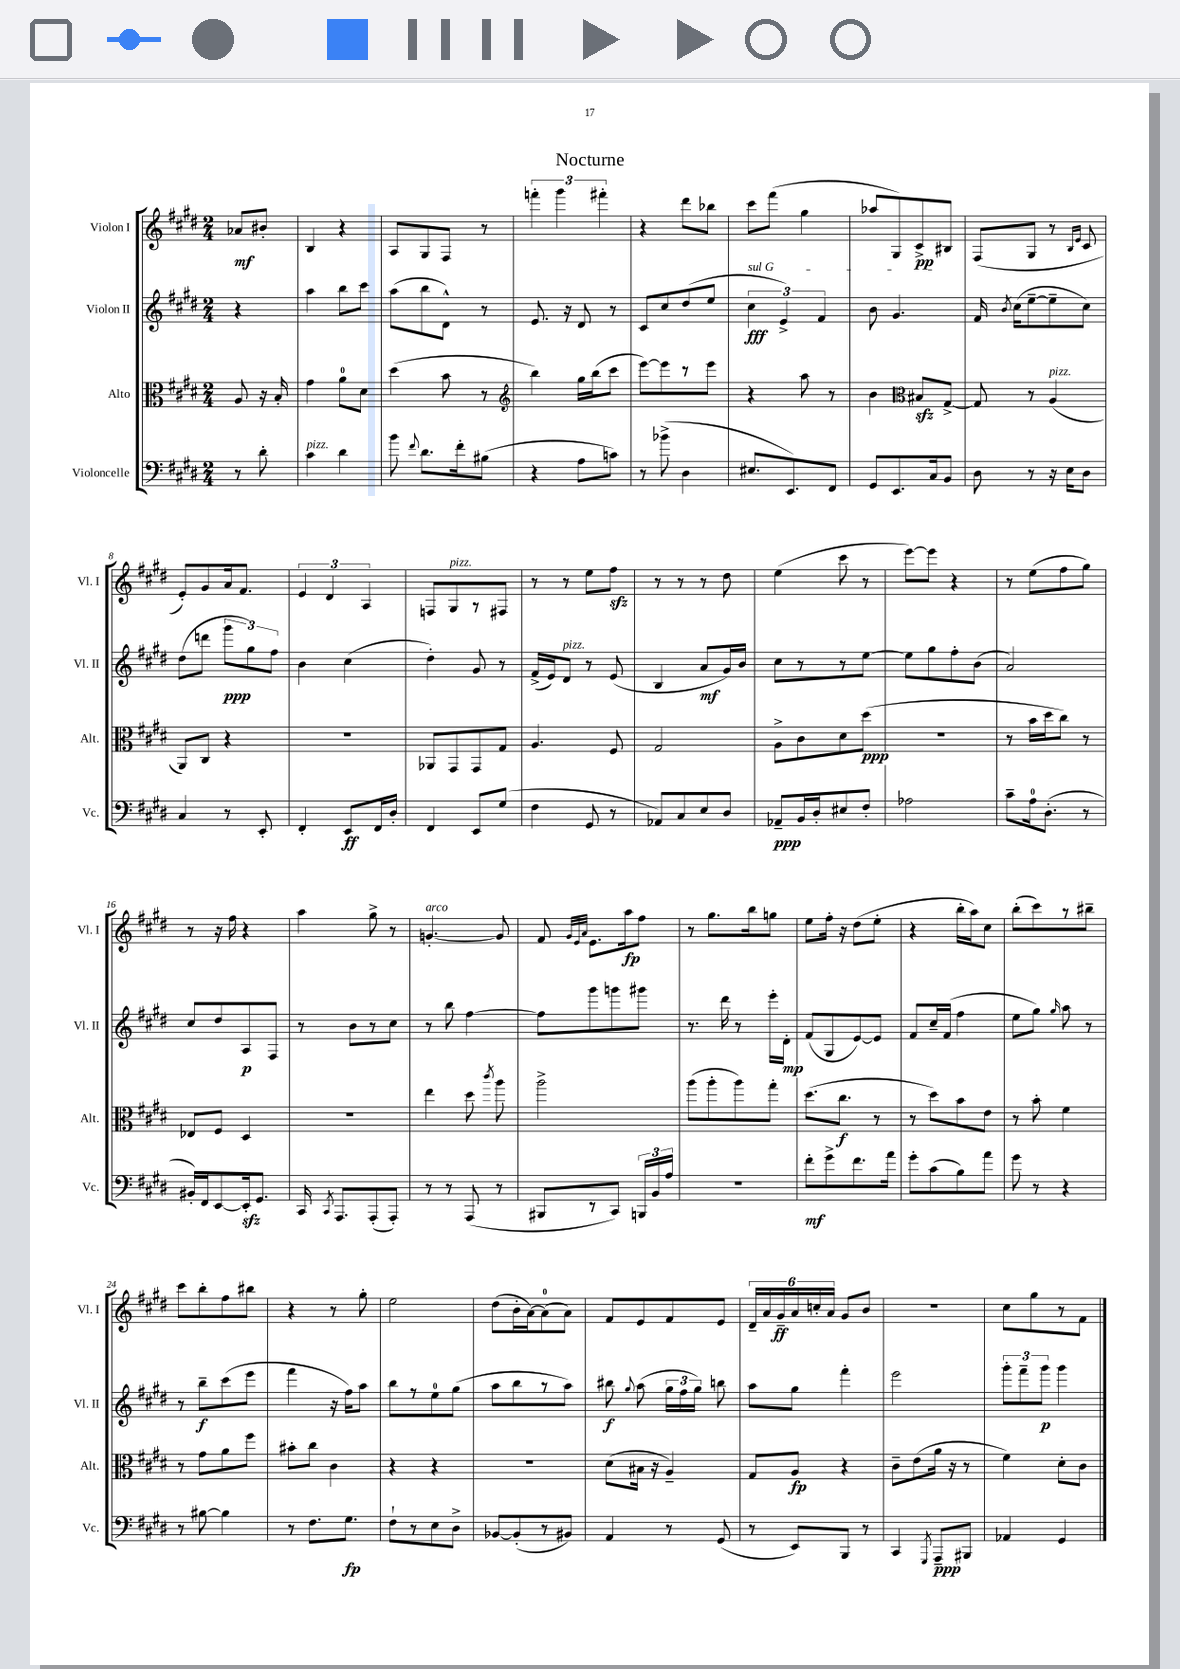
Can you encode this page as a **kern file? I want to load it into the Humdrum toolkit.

**kern	**dynam	**kern	**dynam	**kern	**dynam	**kern	**dynam
*part4	*part4	*part3	*part3	*part2	*part2	*part1	*part1
*staff4	*staff4	*staff3	*staff3	*staff2	*staff2	*staff1	*staff1
*I"Violoncelle	*	*I"Alto	*	*I"Violon II	*	*I"Violon I	*
*I'Vc.	*	*I'Alt.	*	*I'Vl. II	*	*I'Vl. I	*
*clefF4	*	*clefC3	*	*clefG2	*	*clefG2	*
*k[f#c#g#d#]	*	*k[f#c#g#d#]	*	*k[f#c#g#d#]	*	*k[f#c#g#d#]	*
*M2/4	*	*M2/4	*	*M2/4	*	*M2/4	*
=	=	=	=	=	=	=	=
8r	.	8A/	.	4r	.	8a-X/L	mf
8d#'\	.	16r	.	.	.	8b#X'/J	.
.	.	16B'/	.	.	.	.	.
=1	=1	=1	=1	=1	=1	=1	=1
!LO:TX:a:i:t=pizz.	!	!	!	!	!	!	!
4c#\	.	4g#\	.	4aa\	.	4B/	.
4d#\	.	8a\L	.	8bb\L	.	4r	.
.	.	8d#\J	.	8ccc#\J	.	.	.
=2	=2	=2	=2	=2	=2	=2	=2
8b\	.	(4dd#\	.	(8aa\L	.	8A/L	.
8qqf#/	.	.	.	.	.	.	.
8.d#\L	.	.	.	8bb\	.	8G#/	.
.	.	8b\	.	8d#^^\J)	.	8F#/J	.
16f#'\k	.	.	.	.	.	.	.
(8B#X\J	.	8r	.	8r	.	8r	.
=3	=3	=3	=3	=3	=3	=3	=3
*	*	*clefG2	*	*	*	*	*
4r	.	4bb\)	.	8.e/	.	6fffn'\	.
.	.	.	.	.	.	6ggg#\	.
.	.	.	.	16r	.	.	.
8A\L	.	16gg#\LL	.	8d#/	.	.	.
.	.	(16bb\J	.	.	.	.	.
.	.	.	.	.	.	6fff#X'\	.
8cn\J)	.	8ccc#\J	.	8r	.	.	.
=4	=4	=4	=4	=4	=4	=4	=4
8r	.	[8eee\L)	.	8c#/L	.	4r	.
(8b-X^\	.	8eee\]	.	8cc#/	.	.	.
4D#\	.	8r	.	(8dd#/	.	8ddd#\L	.
.	.	8eee\J	.	8ee/J	.	8bb-X\J	.
=5	=5	=5	=5	=5	=5	=5	=5
!	!	!	!	!LO:TX:a:i:t=sul G	!	!	!
8.E#X/L	.	4r	.	6cc#\	fff	8ccc#\L	.
.	.	.	.	.	.	(8fff#\J	.
.	.	.	.	6e^/)	.	.	.
8.EE/)	.	.	.	.	.	.	.
.	.	8aa\	.	.	.	4gg#\	.
.	.	.	.	6f#/	.	.	.
8FF#/J	.	8r	.	.	.	.	.
=6	=6	=6	=6	=6	=6	=6	=6
8GG#/L	.	4b\	.	8b\	.	8aa-X/L	.
8.EE/	.	.	.	4.g#/	.	8G#/)	.
*	*	*clefC3	*	*	*	*	*
.	.	8B#Xzz/L	.	.	.	8c#^/	pp
16C#/k	.	.	.	.	.	.	.
8BB/J	.	[8G#^/J	.	.	.	8B#X/J	.
=7	=7	=7	=7	=7	=7	=7	=7
8D#\	.	8G#/]	.	16f#/	.	(8F#/L	.
.	.	.	.	8qb/	.	.	.
.	.	.	.	(16cc#\KL	.	.	.
8r	.	8r	.	[8ee~\	.	8G#/J	.
!	!	!LO:TX:a:i:t=pizz.	!	!	!	!	!
16r	.	(4A/	.	8ee~\]	.	8r	.
16E\KL	.	.	.	.	.	.	.
.	.	.	.	.	.	16qqB/LL	.
.	.	.	.	.	.	16qqe/JJ	.
8D#\J	.	.	.	8cc#\J)	.	8c#/	.
!!LO:LB:g=z
=8	=8	=8	=8	=8	=8	=8	=8
4C#/	.	8AA/L)	.	(8dd#\L	.	8e'/L)	.
.	.	8C#/J	.	8dddn\J	.	8g#/	.
8r	.	4r	.	12ggg#\L	ppp	16a/k	.
.	.	.	.	.	.	8.f#/J	.
.	.	.	.	12gg#\)	.	.	.
8EE'/	.	.	.	.	.	.	.
.	.	.	.	12ff#\J	.	.	.
=9	=9	=9	=9	=9	=9	=9	=9
4FF#'/	.	2r	.	4b\	.	6e/	.
.	.	.	.	.	.	6d#/	.
8EE/L	ff	.	.	(4cc#\	.	.	.
.	.	.	.	.	.	6A/	.
16FF#/L	.	.	.	.	.	.	.
16D#'/JJ	.	.	.	.	.	.	.
=10	=10	=10	=10	=10	=10	=10	=10
4FF#/	.	8AA-X/L	.	4dd#'\)	.	8Fn/L	.
!	!	!	!	!	!	!LO:TX:a:i:t=pizz.	!
.	.	8GG#/	.	.	.	8G#/	.
8EE/L	.	8GG#/	.	8g#/	.	8r	.
(8G#/J	.	8G#/J	.	8r	.	8F#X/J	.
=11	=11	=11	=11	=11	=11	=11	=11
4F#\	.	4.A/	.	(16f#^/LL	.	8r	.
.	.	.	.	16e/J)	.	.	.
!	!	!	!	!LO:TX:a:i:t=pizz.	!	!	!
.	.	.	.	8d#/J	.	8r	.
8GG#/	.	.	.	8r	.	8ee\L	.
8r	.	8F#/	.	(8e/	.	8ff#zz\J	.
=12	=12	=12	=12	=12	=12	=12	=12
8AA-X/L)	.	2G#/	.	4B/	.	8r	.
8C#/	.	.	.	.	.	8r	.
8E/	.	.	.	8a/L	mf	8r	.
8D#/J	.	.	.	16g#/L)	.	8dd#\	.
.	.	.	.	16b/JJ	.	.	.
=13	=13	=13	=13	=13	=13	=13	=13
8AA-X~/L	ppp	8A^\L	.	8cc#\L	.	(4ee\	.
16BB/L	.	8c#\	.	8r	.	.	.
16D#'/J	.	.	.	.	.	.	.
8E#X/	.	8d#\	.	8r	.	8ccc#\	.
8F#'/J	.	(8dd#\J	ppp	[8ee\J	.	8r	.
=14	=14	=14	=14	=14	=14	=14	=14
2A-X\	.	2r	.	8ee\L]	.	[8eee\L)	.
.	.	.	.	8gg#\	.	8eee\J]	.
.	.	.	.	8ff#'\	.	4r	.
.	.	.	.	(8b\J	.	.	.
=15	=15	=15	=15	=15	=15	=15	=15
8c#~\L	.	8r	.	2a/)	.	8r	.
16A\k	.	16b\LL	.	.	.	(8ee\L	.
(8.D#'\J	.	16dd#\J	.	.	.	.	.
.	.	8cc#\J)	.	.	.	8ff#\	.
8r	.	8r	.	.	.	8gg#\J)	.
!!LO:LB:g=z
=16	=16	=16	=16	=16	=16	=16	=16
16BB#X'/LL)	.	8E-X/L	.	8cc#/L	.	8r	.
16FF#/J	.	.	.	.	.	.	.
[8EE/	.	8F#/J	.	8dd#/	.	16r	.
.	.	.	.	.	.	16ff#\	.
16EEzz'/k]	.	4D#/	.	8A/	p	4r	.
8.GG#/J	.	.	.	.	.	.	.
.	.	.	.	8F#/J	.	.	.
=17	=17	=17	=17	=17	=17	=17	=17
16CC#/	.	2r	.	8r	.	4aa\	.
8qCC#/	.	.	.	.	.	.	.
8.AAA/L	.	.	.	.	.	.	.
.	.	.	.	8b\L	.	.	.
(8AAA'/	.	.	.	8r	.	8gg#^\	.
8AAA'/J)	.	.	.	8cc#\J	.	8r	.
=18	=18	=18	=18	=18	=18	=18	=18
!	!	!	!	!	!	!LO:TX:a:i:t=arco	!
8r	.	4ee\	.	8r	.	[4.gn'/	.
8r	.	.	.	8bb\	.	.	.
(8AAA/	.	8dd#\	.	[4ff#\	.	.	.
.	.	8qccc#/	.	.	.	.	.
8r	.	8aa\	.	.	.	8g/]	.
=19	=19	=19	=19	=19	=19	=19	=19
8BBB#X/L	.	2aa^\	.	8ff#\L]	.	8f#/	.
.	.	.	.	.	.	32qqg#/LLL	.
.	.	.	.	.	.	32qqe/	.
.	.	.	.	.	.	32qqa/JJJ	.
8r	.	.	.	8ggg#\	.	8.e\L	.
8CC#/J)	.	.	.	8gggn\	.	.	.
.	.	.	.	.	.	16aa\k	fp
24BBBn/LL	.	.	.	8ggg#X\J	.	8ff#\J	.
24BB/	.	.	.	.	.	.	.
24A/JJ	.	.	.	.	.	.	.
=20	=20	=20	=20	=20	=20	=20	=20
2r	.	(8aa\L	.	8.r	.	8r	.
.	.	8aa'\	.	.	.	8.gg#\L	.
.	.	.	.	16ddd#\	.	.	.
.	.	8aa\)	.	8r	.	.	.
.	.	.	.	.	.	16bb\k	.
.	.	8gg#'\J	.	16eee'\LL	.	8ggn\J	.
.	.	.	.	16d#'\JJ	mp	.	.
=21	=21	=21	=21	=21	=21	=21	=21
8f#'\L	mf	(8.dd#\L	.	(8f#/L	.	8ee\L	.
8g#^\	.	.	.	8G#/	.	16ff#'\Jk	.
.	.	8.cc#\J	f	.	.	16r	.
8.f#\	.	.	.	[8e/)	.	(8dd#\L	.
.	.	8r	.	8e/J]	.	8ee'\J	.
16a\Jk	.	.	.	.	.	.	.
=22	=22	=22	=22	=22	=22	=22	=22
8g#'\L	.	8r	.	8f#/L	.	4r	.
(8c#\	.	8dd#\L)	.	16cc#~/L	.	.	.
.	.	.	.	(16f#/JJ	.	.	.
8B\)	.	8b\	.	4ff#\	.	16bb'\LL	.
.	.	.	.	.	.	16aa\J)	.
8a\J	.	8e\J	.	.	.	8cc#\J	.
=23	=23	=23	=23	=23	=23	=23	=23
8g#\	.	8r	.	8ee\L	.	(8bb'\L	.
8r	.	8b'\	.	8gg#\J)	.	8ccc#\)	.
.	.	.	.	16qqgg#/	.	.	.
4r	.	4f#\	.	8aa\	.	8r	.
.	.	.	.	8r	.	8bb#X~\J	.
!!LO:LB:g=z
=24	=24	=24	=24	=24	=24	=24	=24
8r	.	8r	.	8r	.	8ccc#\L	.
[8B#X\	.	8g#\L	.	8bb~\L	f	8bb'\	.
4B#\]	.	8a\	.	(8ccc#\	.	8ff#\	.
.	.	8ff#\J	.	8eee\J	.	8bb#X\J	.
=25	=25	=25	=25	=25	=25	=25	=25
8r	.	8b#X'\L	.	4fff#\	.	4r	.
8.F#\L	.	8cc#\J	.	.	.	.	.
.	.	4c#\	.	16r	.	8r	.
8.G#\J	fp	.	.	16ff#\KL)	.	.	.
.	.	.	.	8aa\J	.	8gg#'\	.
=26	=26	=26	=26	=26	=26	=26	=26
8F#`\L	.	4r	.	8bb\L	.	2ee\	.
8r	.	.	.	8r	.	.	.
8E\	.	4r	.	8ee\	.	.	.
8D#^\J	.	.	.	(8gg#\J	.	.	.
=27	=27	=27	=27	=27	=27	=27	=27
[8BB-X/L	.	2r	.	8aa\L	.	(8dd#\L	.
(8BB-'/]	.	.	.	8bb\	.	16b'\L	.
.	.	.	.	.	.	[16a\J)	.
8r	.	.	.	8r	.	(8a\]	.
8BB#X/J)	.	.	.	8aa\J)	.	8a\J)	.
=28	=28	=28	=28	=28	=28	=28	=28
4AA/	.	(8d#\L	.	8bb#X\	f	8f#/L	.
.	.	.	.	8qqgg#/	.	.	.
.	.	16B#X\Jk	.	(8aa\	.	8e/	.
.	.	16r	.	.	.	.	.
8r	.	4A~/)	.	24gg#\LL	.	8f#/	.
.	.	.	.	24ff#\	.	.	.
.	.	.	.	24gg#\JJ)	.	.	.
(8GG#/	.	.	.	8bbn\	.	8e/J	.
=29	=29	=29	=29	=29	=29	=29	=29
8r	.	8G#/L	.	8aa\L	.	24d#~/LL	.
.	.	.	.	.	.	24a/	.
.	.	.	.	.	.	24g#~/	ff
8EE/L)	.	8A/J	fp	8gg#\J	.	24a/	.
.	.	.	.	.	.	24ccn'/	.
.	.	.	.	.	.	24a/JJ	.
8BBB/J	.	4r	.	4fff#'\	.	8g#/L	.
8r	.	.	.	.	.	8b/J	.
=30	=30	=30	=30	=30	=30	=30	=30
4CC#/	.	8c#~\L	.	2eee\	.	2r	.
.	.	(8e\	.	.	.	.	.
8qGGG#/	.	.	.	.	.	.	.
8AAA~/L	ppp	16a\Jk	.	.	.	.	.
.	.	16r	.	.	.	.	.
8BBB#X/J	.	8r	.	.	.	.	.
=31	=31	=31	=31	=31	=31	=31	=31
4AA-X/	.	4f#\)	.	12ggg#'\L	.	8cc#\L	.
.	.	.	.	12fff#~\	.	.	.
.	.	.	.	.	.	8gg#\	.
.	.	.	.	12ggg#\J	p	.	.
4GG#/	.	8d#'\L	.	4ggg#\	.	8r	.
.	.	8c#\J	.	.	.	8f#\J	.
==	==	==	==	==	==	==	==
*-	*-	*-	*-	*-	*-	*-	*-
